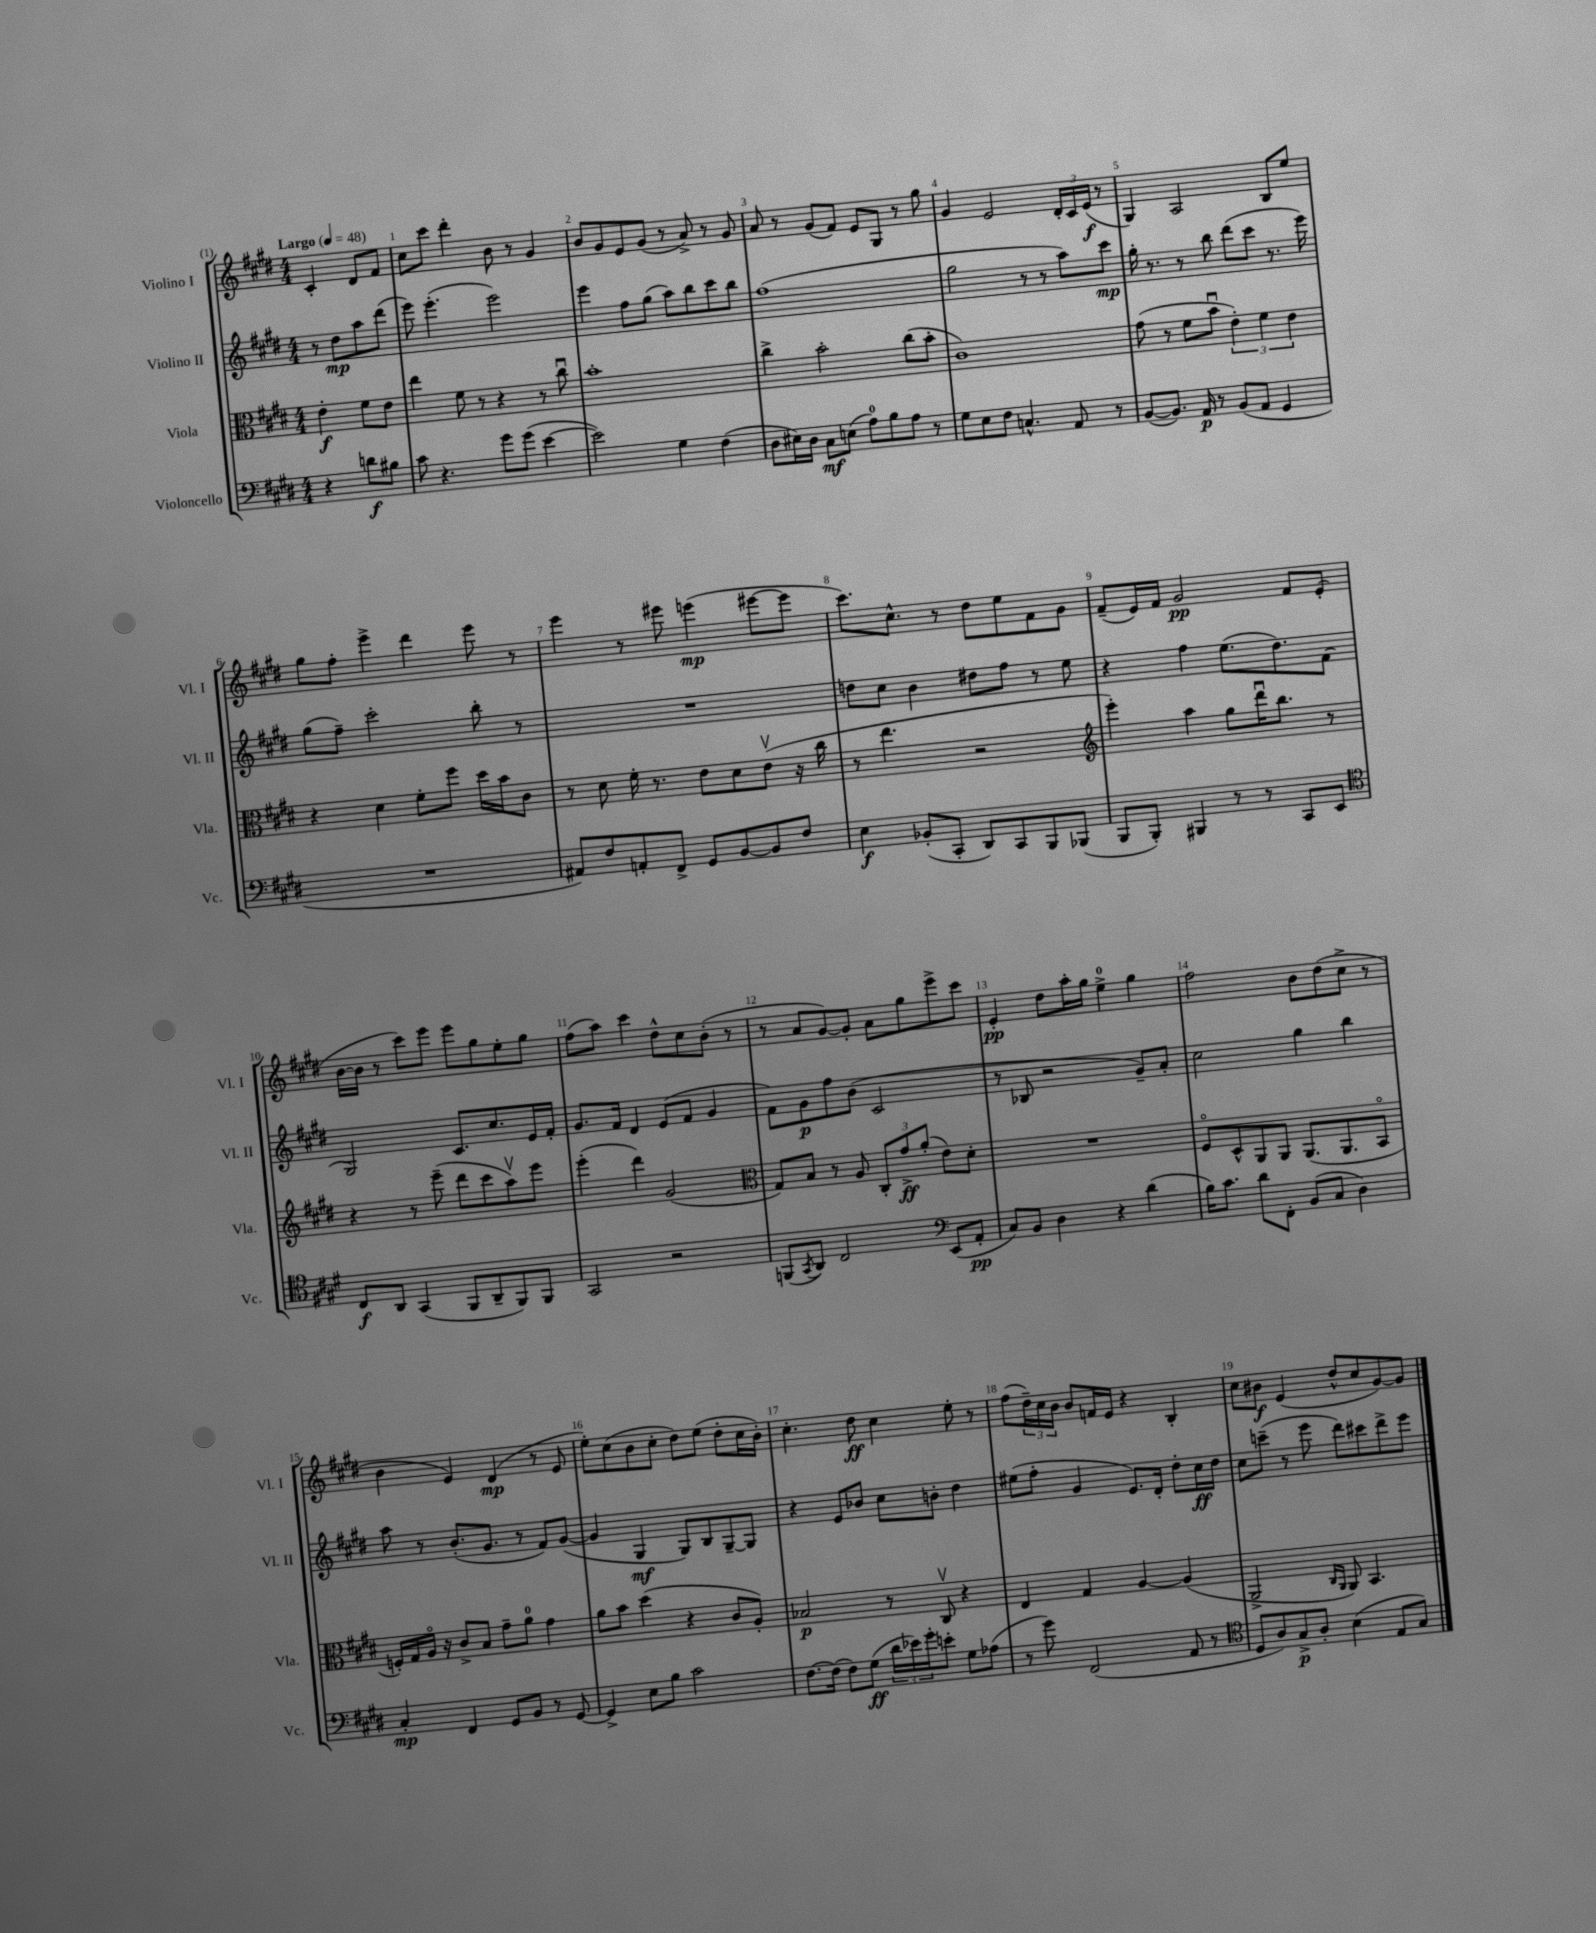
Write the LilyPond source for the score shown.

<<
\new StaffGroup <<
\new Staff = "s0" \with { instrumentName = "Violino I" shortInstrumentName = "Vl. I" } {
    \clef treble \key e \major \numericTimeSignature \time 4/4 \partial 2 \tempo "Largo" 4 = 48
    cis'4-. dis'8 fis'8 |
    cis''8 cis'''8 dis'''4-. b'8 r8 gis'4 |
    b'8 gis'8 e'8 gis'8( r8 a'8->) r8 gis'8 |
    a'8 r8 gis'8( fis'8) e'8 gis8 r8 gis''8 |
    gis'4 e'2 \tuplet 3/2 { dis'16-. cis'16 e'16\f( } r8 |
    gis4) a2 b8 e''8 |
    gis''8 fis''8-. e'''4-> dis'''4 e'''8 r8 |
    e'''4 r8 eis'''8 e'''4\mp( eis'''8~ eis'''8 |
    cis'''8.) cis''8.-^ r8 dis''8 e''8 fis'8 gis'8 |
    fis'8--( e'16) fis'16 gis'2\pp fis'8 e'8-.( |
    b'16~ b'16 r8 cis'''8) e'''8 e'''8 gis''8 e''8-. gis''8 |
    fis''8( a''8) cis'''4 dis''8-^ cis''8 b'8-.( r8 |
    r8 a'8 gis'8~) gis'8-. a'8 gis''8 e'''8-> cis'''8 |
    e'4-.\pp dis''8 a''16-. gis''16 e''4-0-> gis''4 |
    fis''2 b'8 dis''8( cis''8-> r8 |
    b'4 e'4) dis'4\mp( r8 e'8 |
    e''8-.) cis''8( b'8 cis''8-. dis''8) e''8( dis''8-. cis''16 b'16-.) |
    cis''4.-. dis''8\ff cis''4 e''8-. r8 |
    fis''8( \tuplet 3/2 { dis''16--) cis''16 b'16 } b'8 f'16 e'16 r4 b4-. |
    cis''8 bis'8\f e'4( dis''8-^ cis''8 gis'8~) gis'8 \bar "|." |
}
\new Staff = "s1" \with { instrumentName = "Violino II" shortInstrumentName = "Vl. II" } {
    \clef treble \key e \major \numericTimeSignature \time 4/4 \partial 2
    r8 dis''8\mp a''8 dis'''8( |
    e'''8) e'''4.-.( e'''2) |
    e'''4 fis''8 gis''8( a''8) b''8 cis'''8 b''8 |
    fis''1( |
    gis''2 r8 r8 a''8) cis'''8\mp |
    gis''16-. r8. r8 b''8 dis'''8( cis'''8 r8. e'''16) |
    gis''8( fis''8--) cis'''2-. b''8-. r8 |
    R1 |
    d''8 cis''8 b'4 dis''8 fis''8 r8 e''8 |
    r4 fis''4 e''8.( dis''8.) fis'8( |
    gis2) cis'8. cis''8. e'16 fis'16-. |
    gis'8. fis'16 dis'4 e'8( fis'8 gis'4 |
    fis'8) gis'8\p fis''8 b'8( cis'2 |
    r8 bes8 r2 gis'8--) a'8-. |
    cis''2 gis''4 b''4 |
    a''8 r8 b'8.-.( gis'8. r8 fis'8) gis'8~( |
    gis'4 gis4\mf gis8) b8 gis8~-- gis8 |
    r4 e'8 bes'8 cis''8 b'8-. dis''4 |
    eis''8( fis''8-. gis'4 e'8.) dis'16-. dis''8-. cis''16\ff dis''16 |
    cis''8 c'''8--( r8 e'''8 dis'''8) cis'''8 dis'''8-> e'''8 \bar "|." |
}
\new Staff = "s2" \with { instrumentName = "Viola" shortInstrumentName = "Vla." } {
    \clef alto \key e \major \numericTimeSignature \time 4/4 \partial 2
    e'4-.\f fis'8 e'8 |
    e''4 fis'8 r8 r4 r8 cis''8\downbow |
    b'1-. |
    cis''4-> b'2-. cis''8( b'8-. |
    cis'1) |
    gis'8( r8 fis'8 b'8\downbow \tuplet 3/2 { e'4-.) fis'4 e'4 } |
    r4 dis'4 fis'8-. fis''8 dis''16 b'16 cis'8 |
    r8 dis'8 fis'16-. r8. e'8 dis'8 e'8\upbow( r16 cis''16 |
    r8 e''4. r2 |
    \clef treble e'''4-.) a''4 gis''8 dis'''16\downbow b''8. r8 |
    r4 r8 e'''8--( dis'''8 cis'''8 a''8\upbow) e'''8 |
    e'''4-.( dis'''4) gis'2( |
    \clef alto gis8) b8 r8 a8 \tuplet 3/2 { cis8-. gis'8->\ff a'8-.( } e'8) dis'8-. |
    R1 |
    fis8\flageolet dis8-^ a,8 a,8 a,8.( a,8. b,8\flageolet |
    f16-.) gis16 a16\flageolet r16 cis'8-> b8 gis'8-- a'8-0 gis'4 |
    a'8 b'8 dis''4( r4 cis'8 a8-.) |
    bes2\p r8 cis8\upbow r4 |
    e4 gis4 a4~ a4( |
    a,2-> \grace { cis16 a,16 } a,8) b,4. \bar "|." |
}
\new Staff = "s3" \with { instrumentName = "Violoncello" shortInstrumentName = "Vc." } {
    \clef bass \key e \major \numericTimeSignature \time 4/4 \partial 2
    r4 d'8\f bis8 |
    cis'8 r4. gis'8 gis'8( e'4~ |
    e'2) gis4 fis4( |
    dis8 eis16) dis16 cis8\mf e8( a8-0) b8 a8 r8 |
    gis8 e8 fis8 c4.-^ a,8 r8 |
    b,8~( b,8.) a,16\p r8 b,8( a,8 gis,4 |
    R1 |
    ais,8) fis8 a,8-. fis,8-> gis,8 b,8~ b,8 fis8 |
    e4\f bes,8-.( cis,8-. dis,8) cis,8 b,,8 bes,,8( |
    b,,8 b,,8-.) bis,,4 r8 r8 cis,8 e,8 |
    \clef tenor cis8\f a,8 gis,4( fis,8 a,8-- fis,8) fis,8 |
    gis,2 r2 |
    f,8( \acciaccatura { gis,8 } a,8) cis2 \clef bass e,8( a,8-.\pp |
    cis8) b,8 dis4 r4 dis'4( |
    b16) cis'8. dis'8 fis,8-. b,8( cis8 dis4) |
    cis4-.\mp fis,4 gis,8 b,8 r8 gis,8~ |
    gis,4-> e8 b8 cis'2 |
    fis8.~ fis16( fis8) gis8\ff( \tuplet 3/2 { dis'16 ees'16) gis'16-. } e'8-. gis8 aes8( |
    r8 gis'8) fis,2( a,8 r8 |
    \clef tenor dis8 a8) gis8->\p a8-. b4( e8 gis8) \bar "|." |
}
>>
>>
\layout { \context { \Score \override BarNumber.break-visibility = ##(#f #t #t) barNumberVisibility = #all-bar-numbers-visible } }
